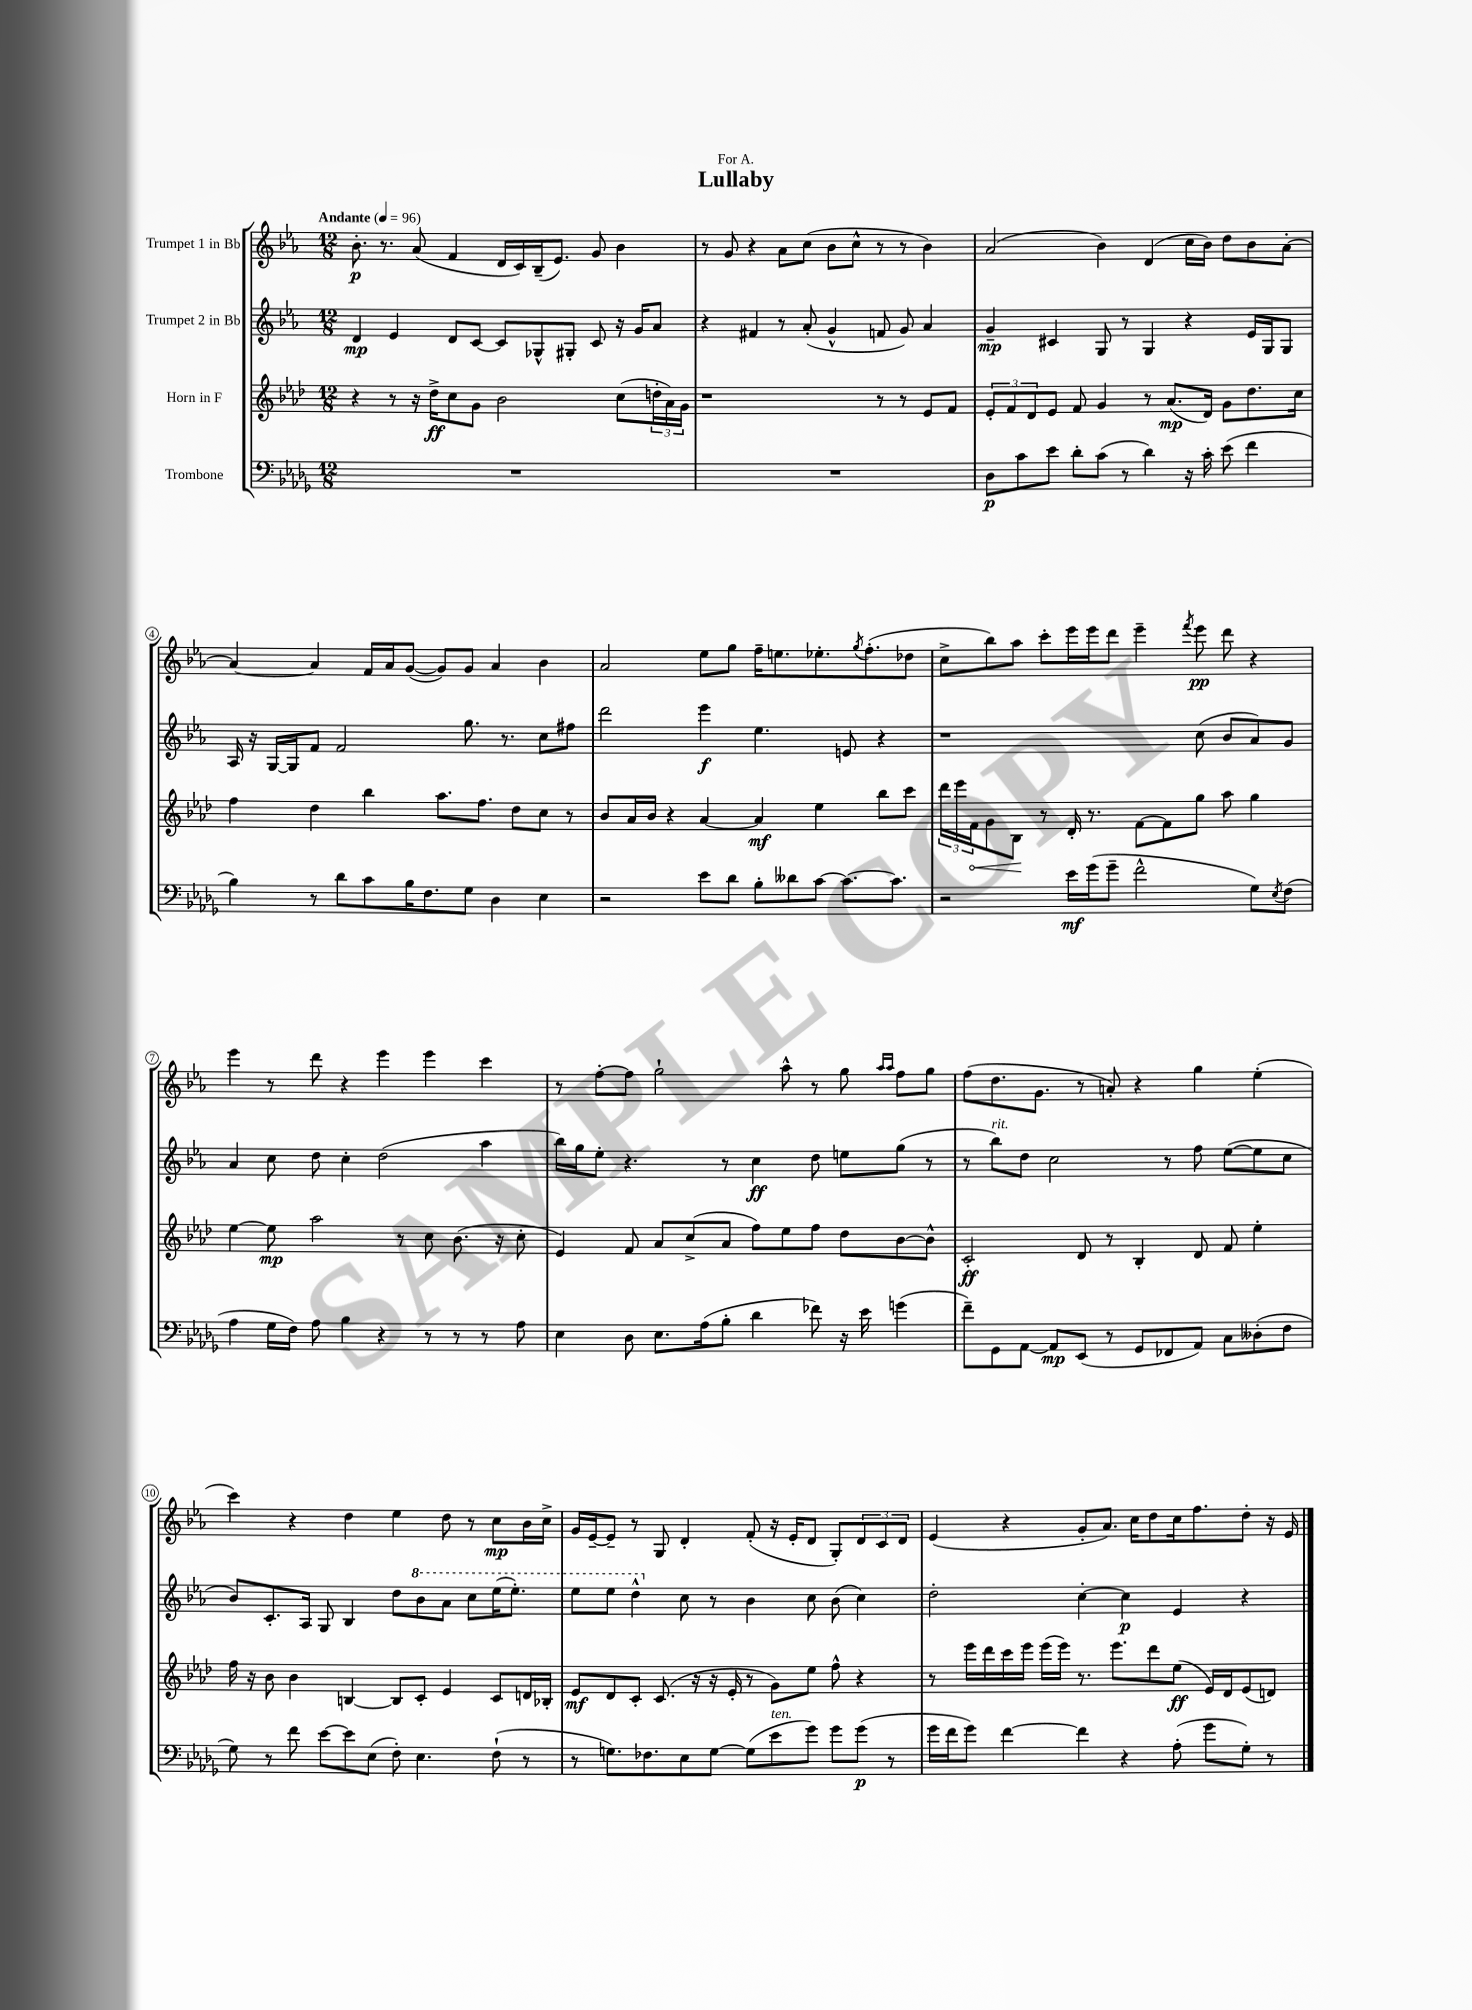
\header { title = "Lullaby" dedication = "For A." }
<<
\new StaffGroup <<
\new Staff = "s0" \with { instrumentName = "Trumpet 1 in Bb" } {
    \clef treble \key ees \major \numericTimeSignature \time 12/8 \tempo "Andante" 4 = 96
    bes'8.-.\p r8. aes'8( f'4 d'16 c'16) bes16--( ees'8.) g'8 bes'4 |
    r8 g'8 r4 aes'8 c''8( bes'8 c''8-^ r8 r8 bes'4) |
    aes'2( bes'4) d'4( c''16 bes'16) d''8 bes'8 aes'8~-. |
    aes'4~ aes'4 f'16 aes'16 g'8~( g'8) g'8 aes'4 bes'4 |
    aes'2 ees''8 g''8 f''16-- e''8. ees''8.-. \acciaccatura { g''8 } f''8.-.( des''8 |
    c''8-> bes''8) aes''8 c'''8-. ees'''16 ees'''16 d'''8 ees'''4-- \acciaccatura { f'''8 } ees'''8\pp d'''8 r4 |
    ees'''4 r8 d'''8 r4 ees'''4 ees'''4 c'''4 |
    r8 f''8~-. f''8 g''2-! aes''8-^ r8 g''8 \grace { aes''16 aes''16 } f''8 g''8 |
    f''8( d''8. g'8. r8 a'8-.) r4 g''4 ees''4-.( |
    c'''4) r4 d''4 ees''4 d''8 r8 c''8\mp bes'16 c''16-> |
    g'16 ees'16~-- ees'8-- r8 g8 d'4-. f'8-.( r16 ees'16-. d'8 g8-.) \tuplet 3/2 { d'8 c'8 d'8 } |
    ees'4( r4 g'8-. aes'8.) c''16 d''8 c''16 f''8. d''8-. r16 ees'16 \bar "|." |
}
\new Staff = "s1" \with { instrumentName = "Trumpet 2 in Bb" } {
    \clef treble \key ees \major \numericTimeSignature \time 12/8
    d'4\mp ees'4 d'8 c'8~ c'8 ges8-^ gis8-. c'8 r16 g'16 aes'8 |
    r4 fis'4 r8 aes'8-.( g'4-^ f'8 g'8) aes'4 |
    g'4--\mp cis'4 g8 r8 g4 r4 ees'16 g16 g8 |
    aes16 r16 g16~ g16 f'8 f'2 g''8. r8. c''8 fis''8 |
    d'''2 ees'''4\f ees''4. e'8 r4 |
    r1 c''8( bes'8 aes'8) g'8 |
    aes'4 c''8 d''8 c''4-. d''2( aes''4 |
    bes''16) g''16 ees''8-. r4. r8 c''4\ff d''8 e''8 g''8( r8 |
    r8 bes''8^\markup { \italic "rit." }) d''8 c''2 r8 f''8 ees''8~( ees''8 c''8 |
    bes'8) c'8.-. aes16 g8 bes4 d''8 \ottava #1 bes''8 aes''8 c'''8 ees'''16( ees'''8.-.) |
    ees'''8 ees'''8 d'''4-^ \ottava #0 c''8 r8 bes'4 c''8 bes'8( c''4) |
    d''2-. c''4~-. c''4\p ees'4 r4 \bar "|." |
}
\new Staff = "s2" \with { instrumentName = "Horn in F" } {
    \clef treble \key aes \major \numericTimeSignature \time 12/8
    r4 r8 r16 des''16->\ff c''8 g'8 bes'2 c''8( \tuplet 3/2 { d''16-. aes'16) g'16 } |
    r1 r8 r8 ees'8 f'8 |
    \tuplet 3/2 { ees'8-. f'8 des'8 } ees'8 f'8 g'4 r8 aes'8.\mp( des'16) g'8 des''8. c''16 |
    f''4 des''4 bes''4 aes''8. f''8. des''8 c''8 r8 |
    bes'8 aes'16 bes'16 r4 aes'4~ aes'4\mf ees''4 bes''8 c'''8 |
    \tuplet 3/2 { des'''16 ees'''16 \once \override Hairpin.circled-tip = ##t f'16\< } g'8 bes8\! r8 des'16-. r8. f'8~ f'8 g''8 aes''8 g''4 |
    ees''4~ ees''8\mp aes''2 r8 c''8 bes'8.( r16 c''8-. |
    ees'4) f'8 aes'8 c''8->( aes'8 f''8) ees''8 f''8 des''8 bes'8~ bes'8-^ |
    c'2-.\ff des'8 r8 bes4-. des'8 f'8 ees''4-. |
    f''16 r16 bes'8 bes'4 b4~ b8 c'8-. ees'4 c'8 d'16 bes16-. |
    ees'8\mf des'8 c'8-. c'8.( r16 r16 ees'16-. r8 g'8) ees''8 f''8-^ r4 |
    r8 ees'''16 des'''16 c'''16 ees'''16 ees'''16( ees'''16) r8. ees'''8. des'''8 ees''8\ff( ees'16) des'16 ees'8( d'8) \bar "|." |
}
\new Staff = "s3" \with { instrumentName = "Trombone" } {
    \clef bass \key des \major \numericTimeSignature \time 12/8
    R1. |
    R1. |
    des8\p c'8 ees'8 des'8-. c'8( r8 des'4) r16 c'16-. ees'8( f'4 |
    bes4) r8 des'8 c'8 bes16 f8. ges8 des4 ees4 |
    r2 ees'8 des'8 bes8-. deses'8 c'8~ c'8.~ c'8. |
    r2 ees'16\mf ges'16( ges'8-- f'2-^ ges8) \acciaccatura { ees8 } f8( |
    aes4 ges16 f16) aes8 bes4 r4 r8 r8 r8 aes8 |
    ees4 des8 ees8. aes16( bes8-. des'4 fes'8) r16 ees'16 g'4( |
    f'8--) ges,8 aes,8~ aes,8\mp ees,8( r8 ges,8 fes,8 aes,8) c8 deses8-.( f8 |
    ges8) r8 f'8 ees'8~ ees'8 ees8( f8-.) ees4. f8-!( r8 |
    r8 g8.) fes8. ees8 g8~ g8( ees'8^\markup { \italic "ten." } ges'8) ges'8 ges'8\p( r8 |
    ges'16 f'16 ges'8) f'4~ f'4 r4 aes8-.( ges'8 ges8-.) r8 \bar "|." |
}
>>
>>
\layout { \context { \Score \override BarNumber.stencil = #(make-stencil-circler 0.1 0.3 ly:text-interface::print) } }
